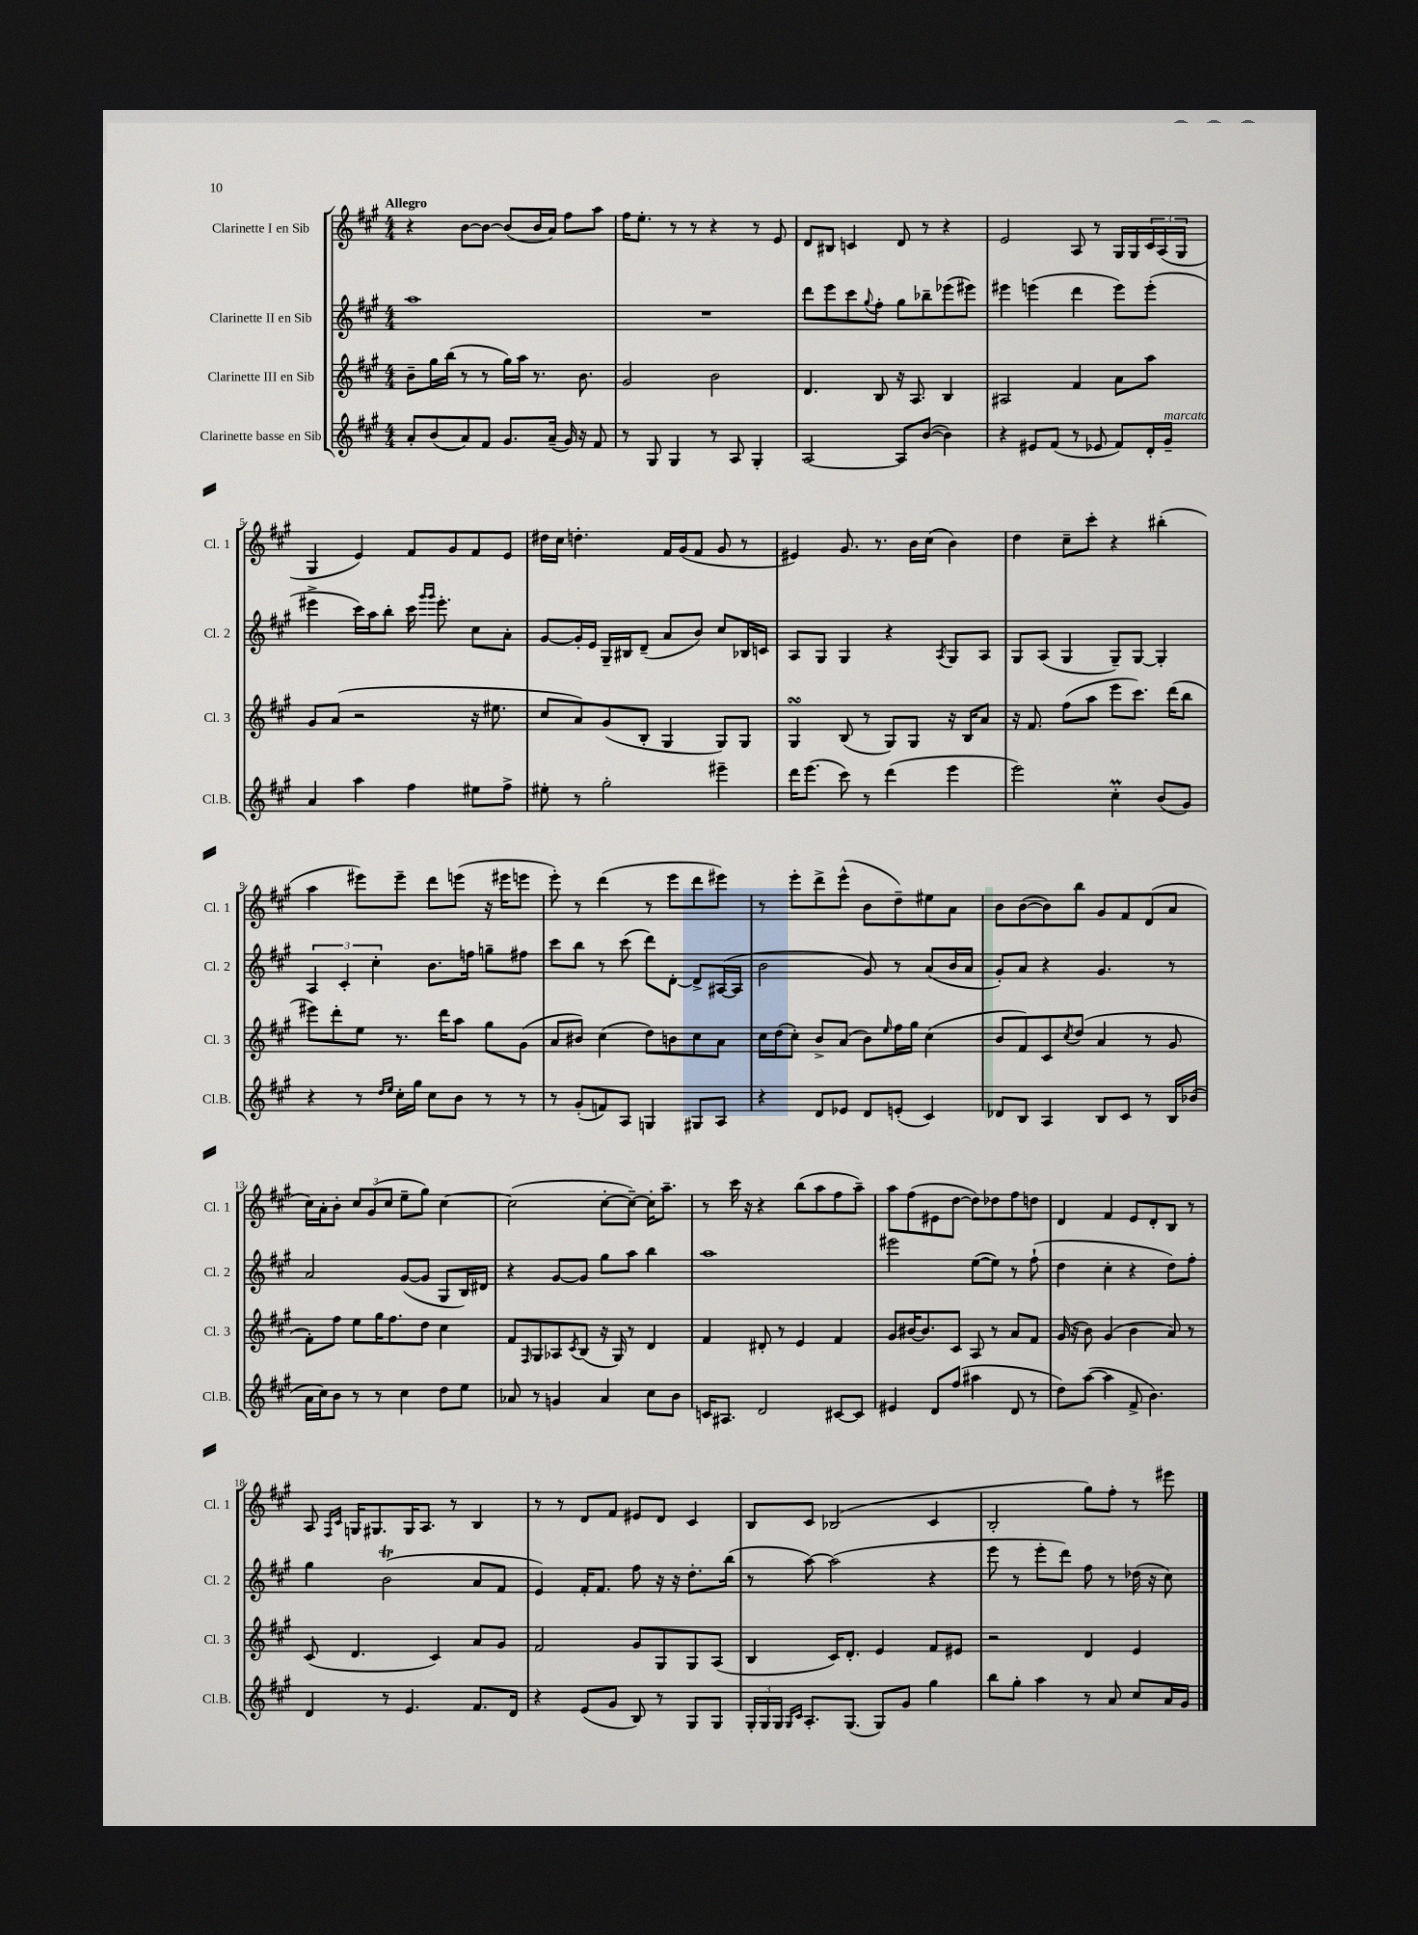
<<
\new StaffGroup <<
\new Staff = "s0" \with { instrumentName = "Clarinette I en Sib" shortInstrumentName = "Cl. 1" } {
    \clef treble \key a \major \numericTimeSignature \time 4/4 \tempo "Allegro"
    r4 b'8~ b'8~ b'8( b'16 a'16) fis''8 a''8 |
    fis''16 e''8.-. r8 r8 r4 r8 e'8 |
    d'8 bis8 c'4 d'8 r8 r4 |
    e'2 a8 r8 gis16 gis16 \tuplet 3/2 { cis'16 a16( gis16 } |
    gis4 e'4) fis'8 gis'8 fis'8 e'8 |
    dis''16 cis''16 d''4.-. fis'16 gis'16( fis'8 gis'8 r8 |
    eis'4) gis'8. r8. b'16 cis''16( b'4) |
    d''4 cis''8-- cis'''8-. r4 bis''4-.( |
    a''4 eis'''8) eis'''8-- d'''8 e'''8( r16 eis'''16 e'''8 |
    e'''8-.) r8 d'''4( r8 e'''8 d'''8 eis'''8) |
    r8 e'''8-. d'''8-> e'''8-^( b'8 d''8--) eis''8 a'8 |
    b'8 b'8~( b'8) b''8 gis'8 fis'8 d'8( a'8 |
    cis''16) a'16-. b'8-. \tuplet 3/2 { cis''8 gis'8( cis''8 } e''8-- gis''8) cis''4~ |
    cis''2( cis''8~-. cis''8~--) cis''16-. a''8.-- |
    r8 cis'''16 r16 r4 b''8( a''8 fis''8 a''8--) |
    a''8 fis''8( eis'8 d''8~ d''8) des''8 fis''8 d''8 |
    d'4 fis'4 e'8 d'8-. b8 r8 |
    a8 \grace { fis16 cis'16 } g16 gis8. gis16 a8. r8 b4 |
    r8 r8 d'8 fis'8 eis'8 d'8 cis'4 |
    b8 cis'8 bes2( cis'4 |
    b2-. gis''8) fis''8-. r8 eis'''8 \bar "|." |
}
\new Staff = "s1" \with { instrumentName = "Clarinette II en Sib" shortInstrumentName = "Cl. 2" } {
    \clef treble \key a \major \numericTimeSignature \time 4/4
    a''1 |
    R1 |
    d'''8 e'''8 cis'''8 \appoggiatura { gis''8 } fis''8-. gis''8 bes''8-- ees'''8( eis'''8) |
    eis'''4 e'''4( d'''4 e'''8) e'''8-.( |
    eis'''4-> cis'''16) a''16 b''8-. cis'''16 \grace { gis'''16 gis'''16 } eis'''8.-. cis''8 a'8-. |
    gis'8~ gis'16-. e'16 gis16-- bis16 d'8--( a'8 b'8) cis''8 bes16 c'16 |
    a8 gis8 gis4 r4 \acciaccatura { a8 } gis8 a8 |
    gis8 a8( gis4 gis8--) gis8~ gis4-. |
    \tuplet 3/2 { a4 cis'4-. cis''4-. } b'8. f''16 g''8-- fis''8 |
    cis'''8 b''8 r8 cis'''8( d'''8) d'8~-. d'8-> ais16~( ais16 |
    b'2 gis'8) r8 a'8( b'16 a'16 |
    gis'8-.) a'8 r4 gis'4. r8 |
    a'2 gis'8~( gis'8 gis8 b16) dis'16 |
    r4 gis'8~ gis'8 gis''8 a''8 b''4 |
    a''1 |
    eis'''2 e''8~( e''8) r8 fis''8-!( |
    d''4 cis''4-. r4 d''8) fis''8-. |
    gis''4 b'2\trill( a'8 fis'8 |
    e'4) fis'16-. fis'8. fis''8 r16 r16 d''8.-. b''16( |
    r8 a''8~) a''2( r4 |
    e'''8 r8 e'''8-. d'''8) fis''8 r8 des''16( r16 cis''8) \bar "|." |
}
\new Staff = "s2" \with { instrumentName = "Clarinette III en Sib" shortInstrumentName = "Cl. 3" } {
    \clef treble \key a \major \numericTimeSignature \time 4/4
    b'8-- gis''16 b''16( r8 r8 gis''16) a''16 r8. b'8. |
    gis'2 b'2 |
    d'4. b8 r16 a8. b4 |
    ais2 fis'4 a'8 a''8 |
    gis'8 a'8( r2 r16 eis''8. |
    cis''8 a'8) gis'8( b8-. gis4 gis8) gis8 |
    gis4\turn b8( r8 gis8) gis8 r16 b16 a'8 |
    r16 fis'8. fis''8( a''8 e'''8 cis'''8.) d'''16( b''8 |
    eis'''8) d'''8-. e''8 r8. d'''16 a''8 gis''8 gis'8( |
    a'8 bis'8) cis''4( d''8) b'8 cis''8 a'8 |
    cis''16 d''16( cis''8-.) b'8-> a'8( b'8) \grace { e''16 } fis''16 gis''16 cis''4( |
    b'8 fis'8) cis'8 \acciaccatura { cis''8 } d''8( a'4 r8 gis'8 |
    fis'8-.) fis''8 e''8 gis''16 fis''8. d''8 cis''4 |
    fis'8 \grace { fis16 } gis8 aes8 \acciaccatura { cis'8 } b8( r16 gis16) r8 d'4 |
    fis'4 dis'8-. r8 e'4 fis'4 |
    gis'8 bis'16~ bis'8. cis'8 a8 r8 a'8 fis'8 |
    gis'16( r16 b'8) gis'4( b'4 a'8) r8 |
    cis'8( d'4. cis'4) a'8 gis'8 |
    fis'2 gis'8 gis8 gis8 a8( |
    b4 cis'16) d'8.-. e'4 fis'8 eis'8 |
    r2 d'4 e'4 \bar "|." |
}
\new Staff = "s3" \with { instrumentName = "Clarinette basse en Sib" shortInstrumentName = "Cl.B." } {
    \clef treble \key a \major \numericTimeSignature \time 4/4
    a'8-. b'8( a'8) fis'8 gis'8. a'16--( gis'16) r16 fis'8 |
    r8 gis8 gis4 r8 a8 gis4-. |
    a2~ a8 b'8~( b'4) |
    r4 eis'8 fis'8( r8 ees'8 fis'8) d'16-. gis'16--^\markup { \italic "marcato" } |
    a'4 a''4 fis''4 eis''8 fis''8-> |
    eis''8-. r8 gis''2-. eis'''4-- |
    d'''16 e'''8.( cis'''8) r8 d'''4( e'''4 |
    e'''2) cis''4-.\prall b'8( gis'8) |
    r4 r8 \grace { d''16 e''16 } cis''16-. gis''16 cis''8 b'8 r8 r8 |
    r8 gis'8-.( f'8) a8 g4 gis8 a8 |
    r4 d'8 ees'8 d'8 e'8-.( cis'4) |
    des'8 b8 a4 b8 cis'8 r8 b16 bes'16( |
    a'16 cis''16) b'8 r8 r8 cis''4 d''8 e''8 |
    aes'8 r8 g'4 aes'4 cis''8 b'8 |
    c'16 ais8. d'2 cis'8~ cis'8 |
    eis'4 d'8 fis''8( ais''4 d'8 r8 |
    d''8) a''8~( a''4 fis'8-> b'4.) |
    d'4 r8 e'4. fis'8. d'16 |
    r4 e'8( gis'8 b8) r8 gis8 gis8 |
    \tuplet 3/2 { gis16-. gis16 gis16 } \grace { gis16 cis'16 } a8.-. gis8.( gis8) gis'8 gis''4 |
    b''8 gis''8-. a''4 r8 a'8 cis''8 a'16 gis'16 \bar "|." |
}
>>
>>
